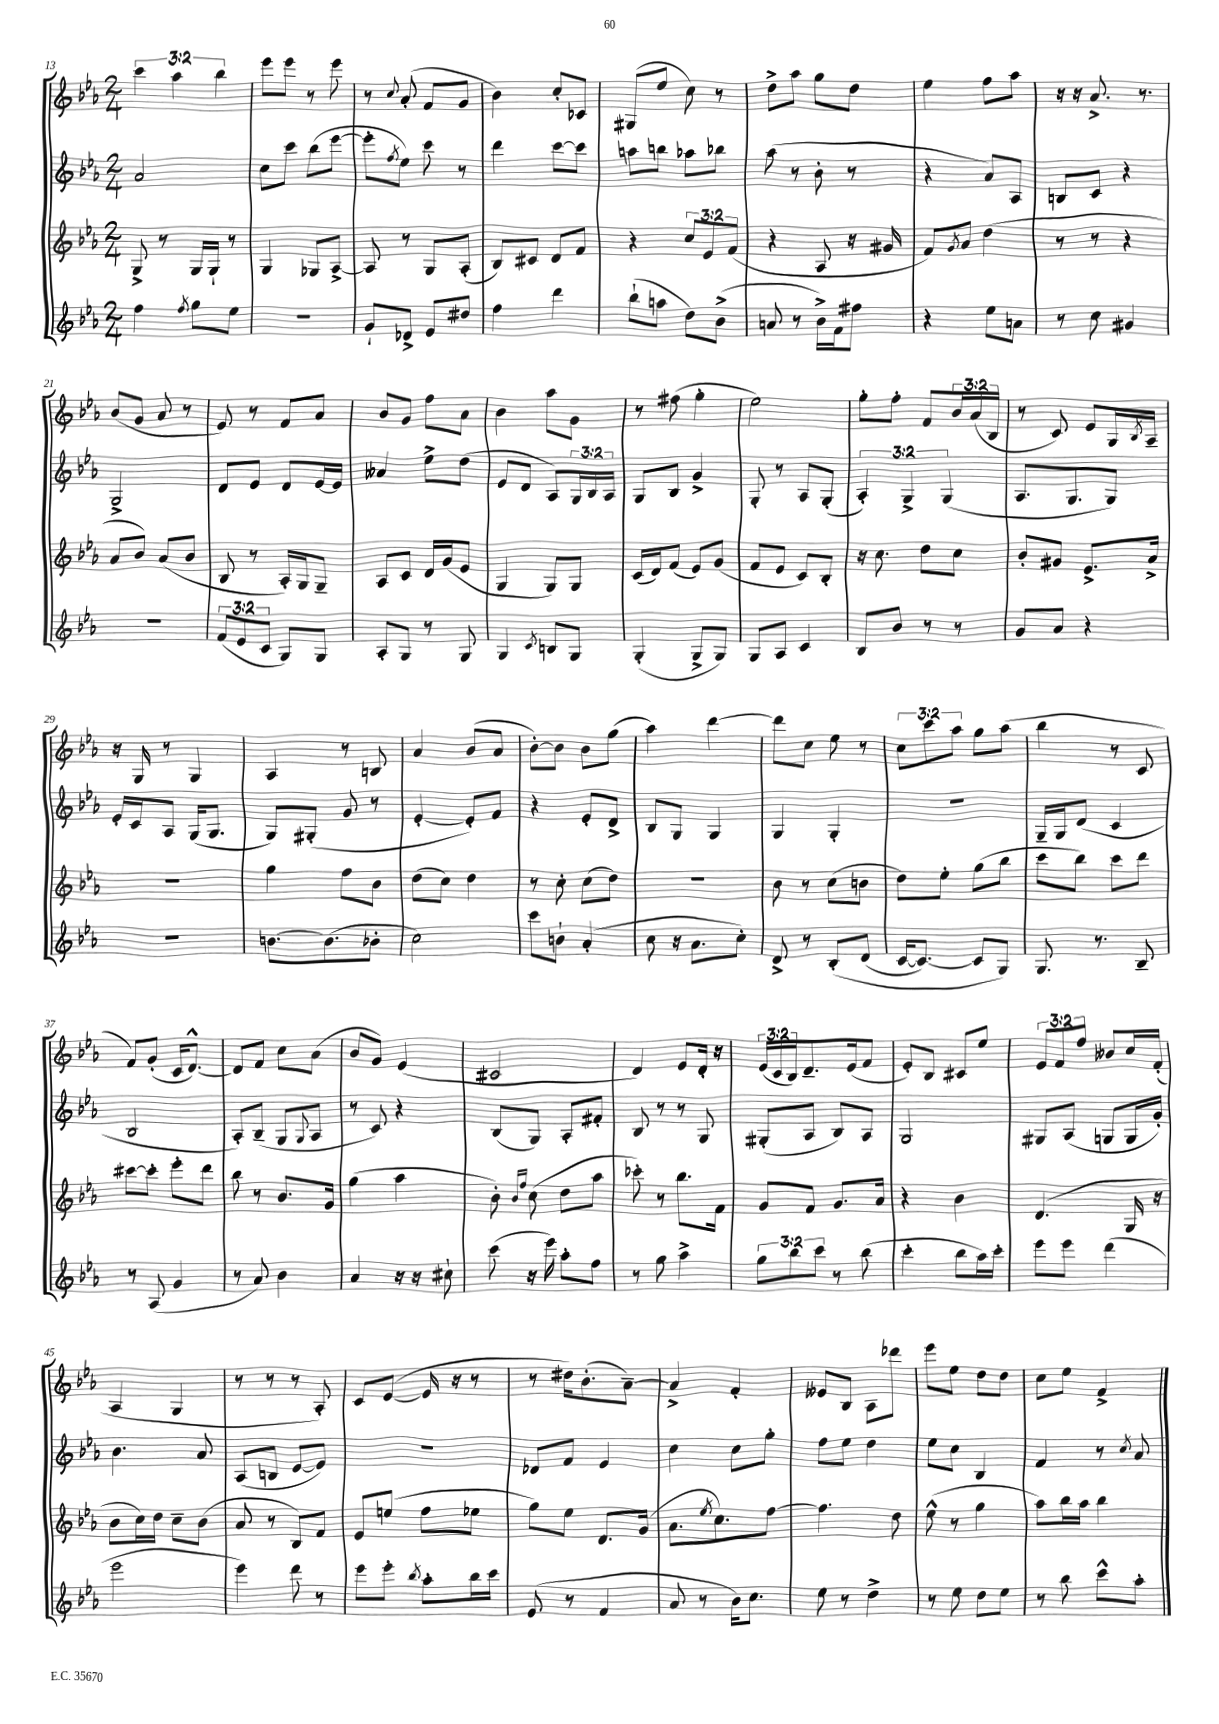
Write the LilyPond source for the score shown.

<<
\new StaffGroup <<
\new Staff = "s0" {
    \clef treble \key ees \major \numericTimeSignature \time 2/4 \override Staff.TupletNumber.text = #tuplet-number::calc-fraction-text
    \tuplet 3/2 { c'''4 aes''4 bes''4 } |
    ees'''8 ees'''8 r8 ees'''8 |
    r8 \appoggiatura { c''8 } aes'8-.( f'8 g'8 |
    bes'4) c''8-. ces'8 |
    gis8( ees''8 c''8) r8 |
    d''8-> aes''8 g''8 d''8 |
    ees''4 f''8 aes''8 |
    r16 r16 aes'8.-> r8. |
    bes'8( g'8 aes'8 r8 |
    ees'8) r8 f'8 aes'8 |
    bes'8 g'8 f''8 aes'8 |
    bes'4 aes''8 g'8 |
    r8 fis''8( g''4-. |
    ees''2) |
    g''8-. f''8-. f'8 \tuplet 3/2 { bes'16 aes'16( bes16 } |
    r8 c'8) ees'8 g16 \acciaccatura { bes8 } aes16-- |
    r16 g16 r8 g4 |
    aes4 r8 b8 |
    aes'4 bes'8( aes'8 |
    bes'8~-.) bes'8 bes'8 g''8( |
    aes''4) d'''4~ |
    d'''8 c''8 ees''8 r8 |
    \tuplet 3/2 { c''8 c'''8 aes''8 } g''8 aes''8( |
    bes''4 r8 c'8 |
    f'8) g'8-.( c'16 d'8.~-^) |
    d'8 f'8 c''8 aes'8( |
    bes'8 g'8) ees'4( |
    cis'2 |
    d'4) ees'8 d'16-. r16 |
    \tuplet 3/2 { ees'16( c'16 bes16) } d'8.-- ees'16( f'8 |
    ees'8-.) bes8 cis'8 ees''8 |
    \tuplet 3/2 { ees'8 f'8 f''8 } beses'8 c''16 f'16-.( |
    aes4 g4 |
    r8 r8 r8 aes8-.) |
    c'8 ees'8~( ees'16 r16 r8 |
    r8 dis''16) bes'8.-.( aes'8~--) |
    aes'4-> f'4-. |
    eeses'8 bes8 aes8 des'''8 |
    ees'''8 ees''8 d''8 d''8 |
    c''8 ees''8 f'4-> \bar "|." |
}
\new Staff = "s1" {
    \clef treble \key ees \major \numericTimeSignature \time 2/4 \override Staff.TupletNumber.text = #tuplet-number::calc-fraction-text
    aes'2 |
    c''8 c'''8 bes''8( ees'''8~ |
    ees'''8-. \acciaccatura { f''8 } ees''8) c'''8 r8 |
    d'''4 c'''8~ c'''8 |
    a''8 b''8 aes''8 bes''8 |
    aes''8( r8 bes'8-. r8 |
    r4 aes'8) aes8 |
    b8 c'8 r4 |
    g2-> |
    d'8 ees'8 d'8 ees'16~ ees'16 |
    aeses'4 ees''8-> d''8( |
    ees'8 d'8 aes8) \tuplet 3/2 { g16 bes16 aes16 } |
    g8 bes8 g'4-> |
    g8-. r8 aes8 g8-.( |
    \tuplet 3/2 { aes4-.) g4-> g4( } |
    aes8. g8. g8) |
    ees'16-. c'16 aes8 g16( g8. |
    g8) gis8-.( g'8 r8 |
    ees'4~-. ees'8-.) f'8 |
    r4 ees'8-. d'8-> |
    bes8 g8 g4 |
    g4 g4-. |
    R2 |
    g16-- g16 d'8( c'4 |
    bes2 |
    aes8-.) bes8--( g8 \appoggiatura { g8 } aes8 |
    r8 c'8) r4 |
    bes8( g8) aes8-. fis'8-. |
    bes8 r8 r8 g8 |
    gis8-.( aes8 bes8) aes8 |
    g2 |
    gis8 aes8( g8 g16 g'16-.) |
    bes'4. aes'8 |
    aes8( b8 ees'8~ ees'8) |
    R2 |
    des'8 f'8 ees'4 |
    c''4 c''8 g''8-. |
    f''8 ees''8 d''4 |
    ees''8 c''8 bes4 |
    f'4 r8 \acciaccatura { c''8 } aes'8 \bar "|." |
}
\new Staff = "s2" {
    \clef treble \key ees \major \numericTimeSignature \time 2/4 \override Staff.TupletNumber.text = #tuplet-number::calc-fraction-text
    g8-> r8 g16 g16-! r8 |
    g4 ges8 aes8~-> |
    aes8 r8 g8 aes8-.( |
    bes8) cis'8 d'8 f'8 |
    r4 \tuplet 3/2 { c''8 ees'8 f'8( } |
    r4 aes8 r16 gis'16 |
    f'8) \acciaccatura { g'8 } aes'8 d''4( |
    r8 r8 r4 |
    aes'8 bes'8) aes'8( bes'8 |
    bes8 r8 aes16-.) g16 g8-- |
    aes8 c'8 d'16 g'16( ees'8 |
    g4 g8) g8 |
    c'16( d'16) f'8( ees'8) g'8( |
    f'8 ees'8 c'8) bes8-. |
    r16 c''8. d''8 c''8 |
    bes'8-. gis'8 ees'8.-> aes'16-> |
    r2 |
    g''4 f''8 bes'8 |
    d''8( c''8) d''4 |
    r8 c''8-. c''8( d''8) |
    r2 |
    bes'8 r8 c''8( b'8 |
    d''8) ees''8-. g''8( bes''8 |
    c'''8 bes''8) c'''8 d'''8 |
    cis'''8~ cis'''8-. ees'''8-. d'''8 |
    bes''8 r8 bes'8. g'16 |
    g''4( aes''4 |
    bes'8-.) \grace { bes'16 f''16 } c''8( d''8 aes''8 |
    ces'''8-.) r8 bes''8. f'16 |
    g'8 f'8 g'8. aes'16 |
    r4 bes'4 |
    d'4.( g16 r16 |
    bes'8 c''16) d''16 c''8-- bes'8( |
    aes'8 r8 bes8) f'8 |
    ees'8 e''8( f''8 ees''8 |
    g''8) ees''8 d'8. g'16( |
    aes'8. \acciaccatura { ees''8 } c''8.) f''8~ |
    f''4. d''8 |
    ees''8-^( r8 g''4 |
    aes''8) bes''16 aes''16 bes''4 \bar "|." |
}
\new Staff = "s3" {
    \clef treble \key ees \major \numericTimeSignature \time 2/4 \override Staff.TupletNumber.text = #tuplet-number::calc-fraction-text
    f''4 \acciaccatura { f''8 } g''8 ees''8 |
    r2 |
    g'8-! des'8-> ees'8 dis''8 |
    f''4 d'''4 |
    bes''8-!( a''8 d''8) bes'8->( |
    a'8 r8 bes'16->) f'16 fis''8 |
    r4 ees''8 a'8 |
    r8 c''8 gis'4 |
    R2 |
    \tuplet 3/2 { f'8( ees'8 c'8 } g8) g8 |
    aes8-. g8 r8 g8 |
    g4 \acciaccatura { c'8 } b8 g8 |
    g4-.( g8-> g8) |
    g8 aes8 c'4 |
    bes8 bes'8 r8 r8 |
    g'8 aes'8 r4 |
    r2 |
    b'8.~ b'8.( bes'8-. |
    c''2) |
    c'''8 b'8-! aes'4-.( |
    c''8 r16 aes'8. c''8-.) |
    d'8-> r8 bes8-.\( d'8( |
    c'16~ c'8.~) c'8 g8\) |
    g8. r8. bes8-- |
    r8 aes8( g'4 |
    r8 aes'8) bes'4 |
    aes'4 r16 r16 cis''8-! |
    c'''8( r16 ees'''16) aes''8-. f''8 |
    r8 g''8 aes''4-> |
    \tuplet 3/2 { g''8 bes''8 c'''8 } r8 bes''8( |
    c'''4-. bes''8 aes''16) c'''16-. |
    ees'''8 ees'''8 d'''4( |
    ees'''2 |
    ees'''4) d'''8 r8 |
    ees'''8 ees'''8-. \acciaccatura { bes''8 } aes''8-. bes''16 c'''16 |
    ees'8( r8 f'4 |
    aes'8 r8 bes'16) c''8. |
    ees''8 r8 d''4-> |
    r8 ees''8 d''8 ees''8 |
    r8 bes''8 c'''8-^ aes''8-. \bar "|." |
}
>>
>>
\layout { \context { \Score currentBarNumber = #13 } }
